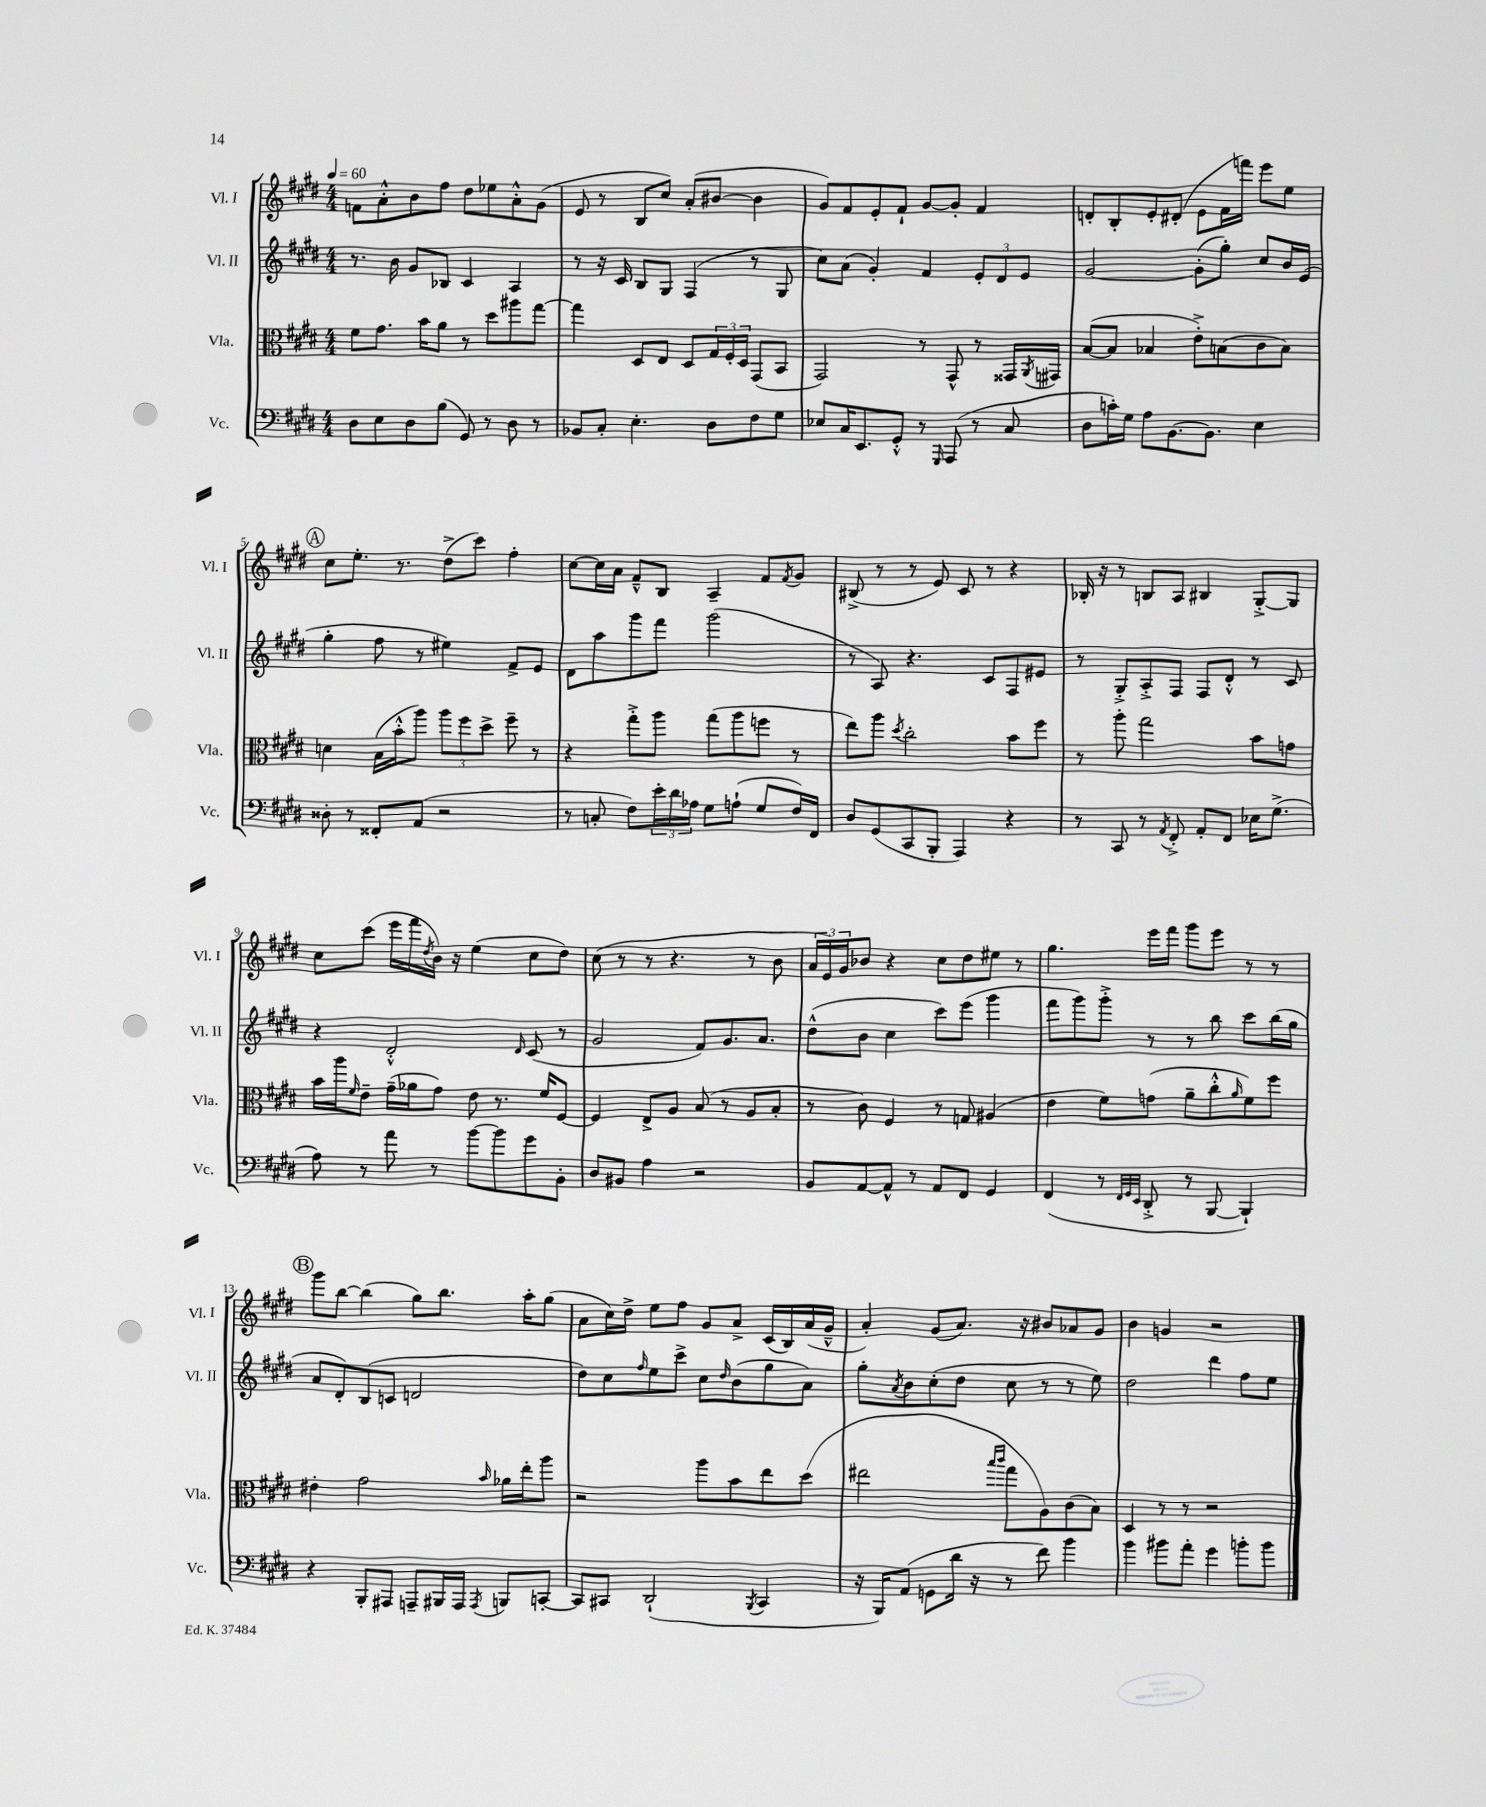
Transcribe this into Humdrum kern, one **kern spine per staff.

**kern	**kern	**kern	**kern
*staff4	*staff3	*staff2	*staff1
*clefF4	*clefC3	*clefG2	*clefG2
*k[f#c#g#d#]	*k[f#c#g#d#]	*k[f#c#g#d#]	*k[f#c#g#d#]
*M4/4	*M4/4	*M4/4	*M4/4
*MM60	*MM60	*MM60	*MM60
8D#	8f#	8.r	8f
8E	8.g#	.	8a'^^
.	.	16b	.
8D#	.	8g#	8b
.	16b	.	.
(8B	8a	8B-	8ff#
8GG#)	8r	4c#	8dd#
8r	8dd#	.	8ee-
8D#	8aa#	4A	8a'^^
8r	[8gg#	.	(8g#
=	=	=	=
8BB-	4gg#]	8r	8e
8C#'	.	16r	8r
.	.	16c#	.
4.E'	8D#	8B	8B
.	8E	8G#	8cc#)
.	8D#	(4F#	(8a'
8D#	24G#	.	[8b#
.	24F#'	.	.
.	24D#	.	.
8F#	(8GG#	8r	4b#]
8G#	8BB	8G#	.
=	=	=	=
8E-	2GG#)	8cc#)	8g#)
16C#	.	(8a	8f#
8.EE	.	.	.
.	.	4g#')	8e'
8GG#'^^	.	.	8f#`
8r	8r	4f#	[8g#
16qqGGG#	.	.	.
(8AAA	8GG#^^	.	8g#']
8r	8r	12e'	4f#
.	.	12d#	.
8C#	16GG##	.	.
.	.	12e	.
.	8qAA	.	.
.	16GG#	.	.
=	=	=	=
8D#	([8B	[2g#	8d'
16c')	8B]	.	8B'
16G#	.	.	.
8A	4B-	.	8e'
[8.BB	.	.	(8d#'
.	8e'^)	(8g#']	8e
8.BB]	.	.	.
.	(8B	8gg#')	16f#
.	.	.	16fff)
4E	8c#	8cc#	8eee
.	8B)	16b	8ee
.	.	(16e	.
=	=	=	=
8D##'	4d	4gg#'	8cc#
8r	.	.	8.ee'
8FF##'	(16B	8ff#	.
.	16b'^^	.	8.r
(8AA	8aa)	8r	.
2r	12aa	4ee#)	(8dd#^
.	12ff#	.	.
.	.	.	8ccc#)
.	12dd#^	.	.
.	8ff#~	8f#^	4ff#'
.	8r	8e	.
=	=	=	=
8r	4r	8d#	[8cc#
8C'	.	8aa	16cc#]
.	.	.	16a
8F#)	8gg#'^	8ggg#	8f#~^^
24e'	8aa	8fff#	8B
24d#	.	.	.
24A-	.	.	.
8G#	(8gg#	(2ggg#	4A~
(8A`	8aa	.	.
8G#	8ff	.	8f#
.	.	.	8qf#
16F#)	8r	.	8g#
16FF#	.	.	.
=	=	=	=
8D#	8ee)	8r	(8B#^
(8GG#	8aa	8A)	8r
.	8qdd#	.	.
8CC#	2cc#'	4.r	8r
8BBB'	.	.	8e)
4AAA)	.	.	8c#
.	.	8c#	8r
4r	8b	8F#	4r
.	8ff#	8e#	.
=	=	=	=
8r	8r	8r	16B-'
.	.	.	16r
8CC#	8aa'	8G#'^	8r
8r	2gg#	8A'^	8B
8qAA	.	.	.
8FF#'^	.	8F#	8A
8AA'	.	8F#	4B#
8FF#	.	8d#'^^	.
16E-	8b	8r	[8G#'^
(8.G#^	.	.	.
.	8g	8c#	8G#]
=	=	=	=
8A)	16b	4r	8cc#
.	16aa	.	.
.	16qqf#	.	.
8r	8e~	.	(8ccc#
8a	(16g#~	2d#'^^	16eee
.	16a-	.	16fff#
.	.	.	8qdd#
8r	8g#)	.	16b)
.	.	.	16r
[8b	8e	.	(4ee
8b]	8.r	.	.
.	.	16qqd#	.
8g#	.	(8c#	8cc#
.	16f#	.	.
8BB'	[8F#	8r	8dd#)
=	=	=	=
8D#	4F#]	2g#	(8cc#
8BB#	.	.	8r
4A	8E^	.	8r
.	8A	.	4.r
2r	(8B	8f#)	.
.	8r	8.g#	.
.	8A	.	8r
.	.	8.a	.
.	8B'	.	8b
=	=	=	=
8BB	8r	(8dd#^^	24a
.	.	.	24e)
.	.	.	24g#
[8AA	8c#)	8b	8b-
8AA^^]	4F#	4cc#	4r
8r	.	.	.
8AA	8r	8ccc#)	8cc#
8FF#	8G	(8eee	8dd#
4GG#	(4A#	4ggg#	8ee#
.	.	.	8r
=	=	=	=
(4FF#	4e	8fff#	4.gg#
.	.	8ggg#)	.
8r	8f#)	8ggg#'^	.
32qqFF#	.	.	.
32qqGG#	.	.	.
32qqEE	.	.	.
8DD#'^	(8g	8r	16eee
.	.	.	16fff#
8r	8a~	8r	8ggg#
[8BBB	8cc#'^^	8bb	8eee
.	16qqa	.	.
4BBB`])	8f#)	8ccc#	8r
.	8ff#	(16bb	8r
.	.	16gg#	.
=	=	=	=
4r	4e#'	8a	8ggg#
.	.	8d#')	[8bb
8BBB'	2g#	(8B	(4bb]
8AAA#	.	8c	.
8AAA~	.	2d	8gg#)
16BBB#	.	.	8.bb
16AAA	.	.	.
8qAAA	16qqb	.	.
8BBB	16a-	.	.
.	16ee'	.	16aa'
[8CC'	8aa	.	(8gg#
=	=	=	=
8CC]	2r	8dd#)	8a
8CC#	.	8cc#	16cc#)
.	.	.	16dd#^
.	.	16qqff#	.
(2DD#`	.	8ee	8ee
.	.	8ccc#^	8ff#
.	8aa	8cc#	8g#
.	.	16qqdd#	.
.	8b	(8b	8a^
8qBBB	.	.	.
4CC#	8ee	8gg#	(16c#
.	.	.	16B)
.	(8dd#	8a)	(16a
.	.	.	16g#~^^
=	=	=	=
16r	2ee#	8gg#'	4a')
16BBB)	.	.	.
.	.	8qa	.
(8AA	.	8b	.
8GG	.	(8cc#'	(8g#
16d#	.	8dd#	8.a)
16r	.	.	.
.	16qqbb	.	.
.	16qqccc#	.	.
8r	8gg#	8cc#	.
.	.	.	16r
8f#)	8A)	8r	8b#
4b	(8c#	8r	8a-
.	8B)	8ee)	8g#
=	=	=	=
4b	4D#	2dd#	4b
8b#	8r	.	4g
8a'	8r	.	.
4g#	2r	4ddd#	2r
8b'	.	8ff#	.
8b	.	8ee	.
==	==	==	==
*-	*-	*-	*-
